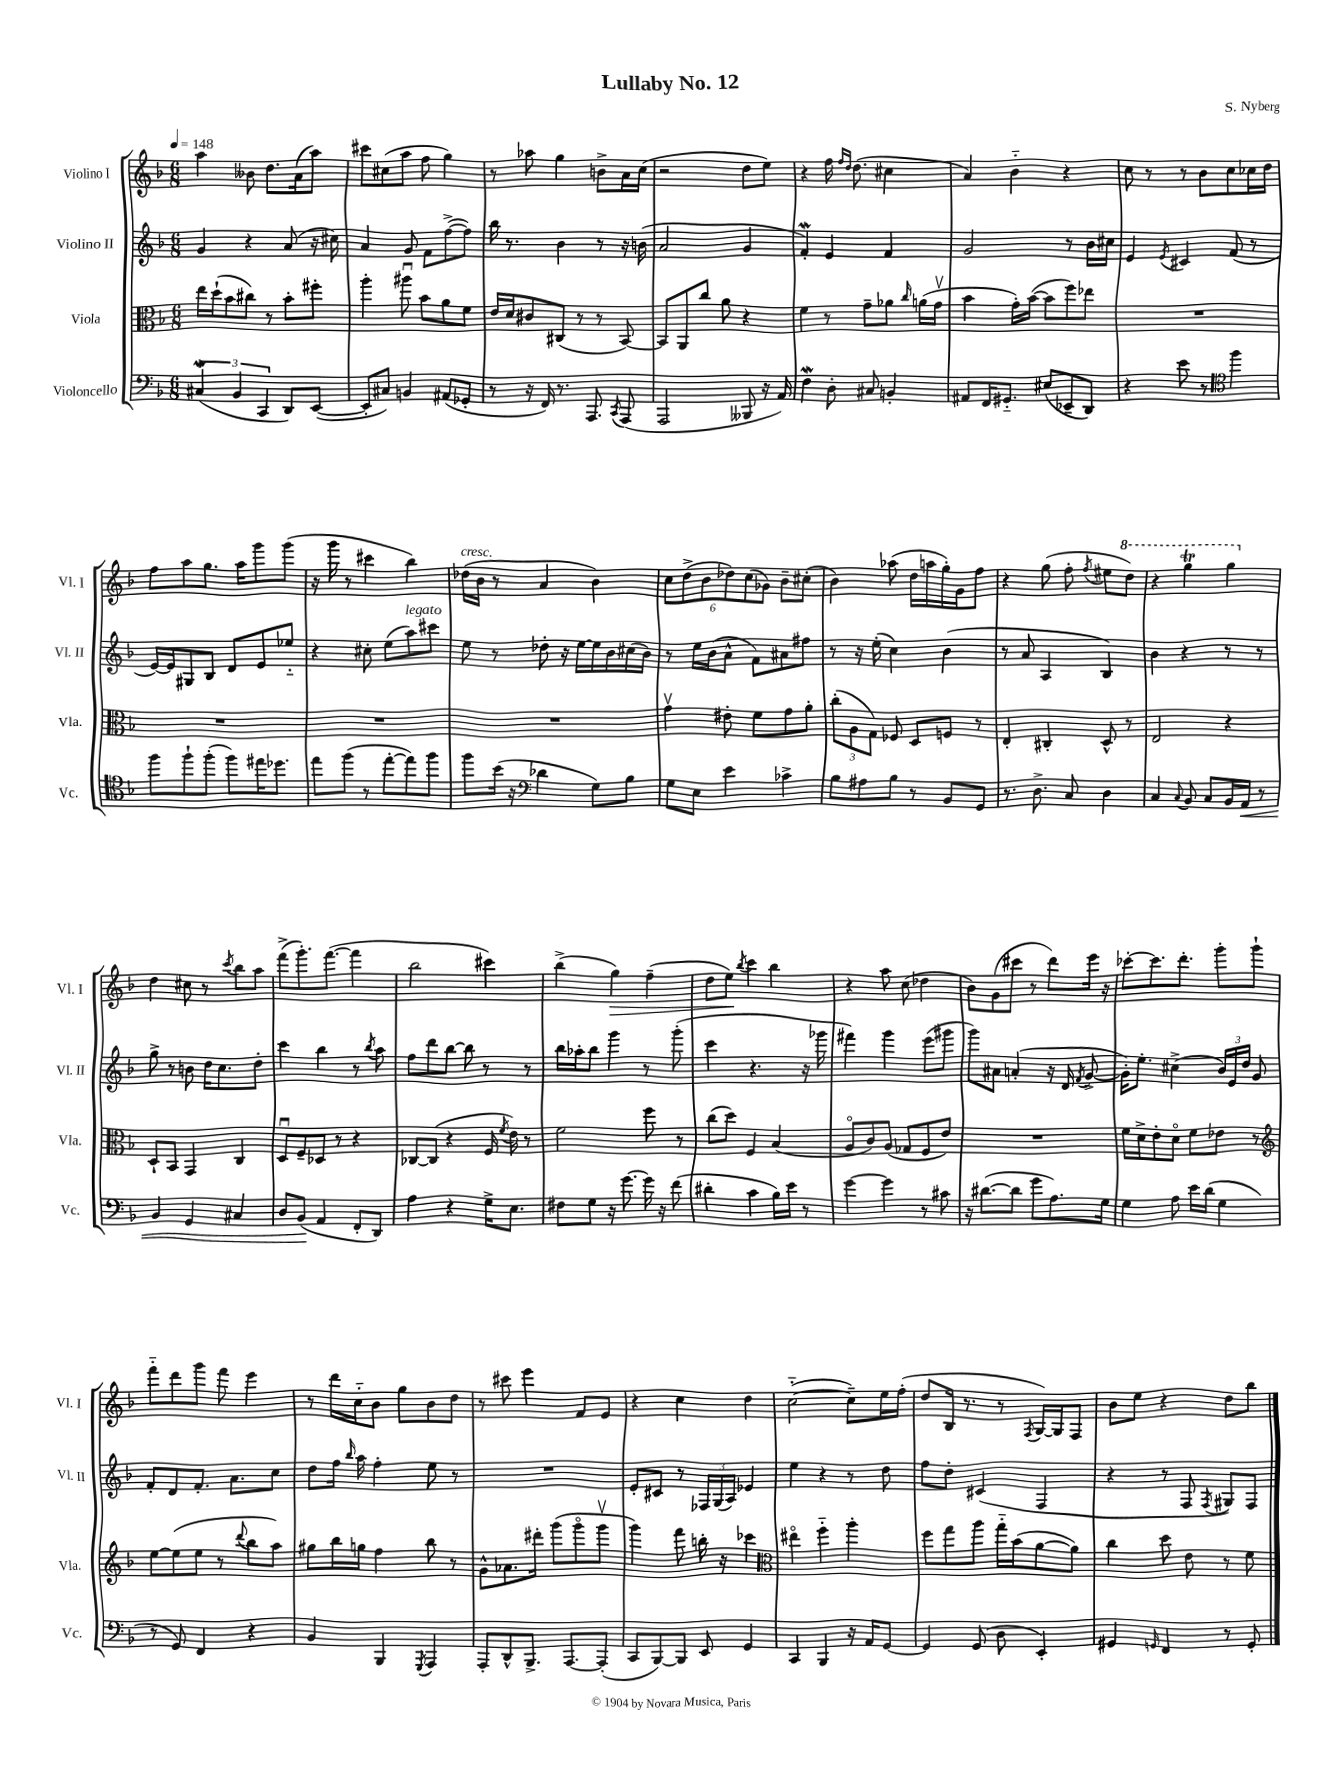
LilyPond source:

\header { title = "Lullaby No. 12" composer = "S. Nyberg" }
<<
\new StaffGroup <<
\new Staff = "s0" \with { instrumentName = "Violino I" shortInstrumentName = "Vl. I" } {
    \clef treble \key f \major \numericTimeSignature \time 6/8 \tempo 4 = 148
    \autoBeamOff a''4 beses'8 d''8.[ a'16( a''8]) |
    cis'''8[ cis''8( a''8] f''8 g''4) |
    r8 aes''8 g''4 b'8[-> a'16 c''16]( |
    r2 d''8[ e''8]) |
    r4 f''16 \grace { f''16[ d''16] } d''8.( cis''4 |
    a'4) bes'4-_ r4 |
    c''8 r8 r8 bes'8[ c''8 ces''16 d''16] |
    f''8[ a''8 g''8.] a''16[ g'''8 g'''8]( |
    r16 g'''16 r8 cis'''4 bes''4) |
    des''16[^\markup { \italic "cresc." }( bes'16] r8 a'4 bes'4) |
    \tuplet 6/4 { c''8[ d''8->( bes'8 des''8) c''8( ges'8]) } bes'8[-- cis''8]-.( |
    bes'4) aes''8( d''16[ a''16 g''16-.) g'16 f''8] |
    r4 g''8( f''8-. \acciaccatura { f''8 } eis''8[ \ottava #1 d'''8]) |
    r4 g'''4\trill g'''4 \ottava #0 |
    d''4 cis''8 r8 \acciaccatura { c'''8 } bes''8[ a''8] |
    f'''8[->( g'''8.-.) f'''8.]~( f'''4 |
    bes''2 cis'''4) |
    bes''4->( g''4\>) f''4--( |
    d''8[ e''8]\!) \acciaccatura { bes''8 } c'''4 bes''4 |
    r4 a''8 c''8( des''4 |
    bes'8[) g'8( cis'''8] r8 d'''8[) e'''16] r16 |
    ces'''8[~-. ces'''8. d'''8.]-. g'''8[-. g'''8]-! |
    f'''8[-_ d'''8 g'''8] f'''8 e'''4 |
    r8 d'''16[ c''16-_ bes'8] g''8[ bes'8 d''8] |
    r8 cis'''8 e'''4 f'8[ e'8] |
    r4 c''4 d''4 |
    c''2~-_( c''8[--) e''16 f''16]-.( |
    d''8[ bes16] r8. r8 \acciaccatura { f8 } g16[~) g16 f8] |
    bes'8[ e''8] r4 d''8[ bes''8] \bar "|." |
}
\new Staff = "s1" \with { instrumentName = "Violino II" shortInstrumentName = "Vl. II" } {
    \clef treble \key f \major \numericTimeSignature \time 6/8
    \autoBeamOff g'4 r4 a'8( r16 cis''16) |
    a'4 g'8 f'8[ f''8~->( f''8]) |
    bes''16 r8. bes'4 r8 r16 b'16( |
    a'2 g'4 |
    f'4-.\mordent) e'4 f'4 |
    g'2 r8 bes'16[ cis''16] |
    e'4 \acciaccatura { e'8 } cis'4 f'8( r8 |
    e'16[~) e'16 gis8 bes8] d'8[ e'8 ees''8]-_ |
    r4 cis''8-. e''8[( a''8^\markup { \italic "legato" }) cis'''8] |
    e''8 r8 des''8-. r16 e''16[~ e''16 bes'16 cis''16( bes'16]) |
    r8 e''16[ bes'16( a'8]-^ f'8[) ais'8 fis''8] |
    r8 r16 e''16-.( c''4) bes'4( |
    r8 a'8 a4 bes4) |
    bes'4 r4 r8 r8 |
    g''8-> r8 b'8 d''16[ c''8. d''8]-. |
    c'''4 bes''4 r8 \acciaccatura { bes''8 } a''8 |
    f''8[ d'''8 bes''8]~ bes''8 r8 r8 |
    bes''16[ aes''16-. bes''8] g'''4 r8 g'''8-.( |
    c'''4 r4. r16 ges'''16 |
    fis'''4) g'''4 e'''8[( gis'''8] |
    g'''8[) ais'8] a'4-.( r16 d'16 \acciaccatura { f'8 } g'8~-> |
    g'16[-.) e''8.]-. cis''4->( \tuplet 3/2 { bes'16[) e'16 d''16] } g'8 |
    f'8[-. d'8 f'8.]-. a'8.[ c''8] |
    d''8[ f''16] \grace { bes''16 } a''16 f''4-. e''8 r8 |
    R2. |
    e'8[-. cis'8] r8 \tuplet 3/2 { fes16[ g16( a16]) } ees'4 |
    e''4 r4 r8 d''8 |
    f''8[ d''8]-. cis'4( f4 |
    r4 r8 f8 \acciaccatura { f8 } gis8[) f8] \bar "|." |
}
\new Staff = "s2" \with { instrumentName = "Viola" shortInstrumentName = "Vla." } {
    \clef alto \key f \major \numericTimeSignature \time 6/8
    \autoBeamOff e''16[ d''16-!( bes'8 cis''8]) r8 bes'8[-. fis''8]-. |
    a''4-. ais''8\downbow bes'8[ a'8 f'8] |
    e'16[ d'16 cis'8 cis8]( r8 r8 bes,8~) |
    bes,8[ a,8 c''8] a'8 r4 |
    f'4 r8 g'8[-- aes'8] \grace { c''16 } a'16[( g'16]\upbow |
    bes'4 g'16[-.) bes'16]~( bes'8[ f''8) ees''8] |
    R2. |
    R2. |
    R2. |
    R2. |
    g'4\upbow eis'8-. f'8[ g'8 a'8]-. |
    \tuplet 3/2 { c''8[-.( a8 g8]) } fes8 d8[ f8] r8 |
    e4-. cis4-. d8-^ r8 |
    e2 r4 |
    d8[-! bes,8] g,4 c4 |
    d8[\downbow f8-- des8] r8 r4 |
    ces8[~ ces8]( r4 f16 \acciaccatura { f'8 } e'16) r8 |
    f'2 f''8 r8 |
    c''8[( d''8]) f4 bes4( |
    a8[\flageolet c'8) a8]( ges8[ f8 e'8]) |
    R2. |
    f'16[ d'16-> e'8-. d'8]\flageolet f'8[ ees'8] r8 |
    \clef treble e''8[~ e''8( e''8] r8 \appoggiatura { d'''8 } bes''8[ a''8]) |
    gis''8[ bes''16 g''16] f''4 bes''8 r8 |
    g'8[-^ aes'8. dis'''16]-. g'''8[( g'''8\flageolet g'''8]\upbow |
    g'''4) f'''8 b''16-. r16 ces'''4 |
    \clef alto eis''4\flageolet f''4-_ a''4-. |
    f''8[ g''8 a''8] g''16[-_ bes'16( a'8~ a'8]) |
    c''4 d''8 e'8 r8 f'8 \bar "|." |
}
\new Staff = "s3" \with { instrumentName = "Violoncello" shortInstrumentName = "Vc." } {
    \clef bass \key f \major \numericTimeSignature \time 6/8
    \autoBeamOff \tuplet 3/2 { cis4\mordent( bes,4 c,4 } d,8[) e,8]~( |
    e,8[-. cis8]) b,4 ais,8[( ges,8]-. |
    r8 r16 f,16) r8. a,,8. \acciaccatura { c,8 } a,,8( |
    a,,2 beses,,8 r16 a,16) |
    f4\mordent d8-. cis8 b,4-. |
    ais,8[ f,16 gis,8.]-_ eis8[( ees,8-- d,8]) |
    r4 e'8 r8 \clef tenor f''4 |
    f''8[ f''8-! f''8]-.( f''8[) eis''16 des''8.] |
    e''8[ f''8]( r8 e''8[~-. e''8) f''8] |
    f''8[ bes'16]( r16 \clef bass des'4 g8[) bes8] |
    g8[ e8] e'4 ces'4-> |
    bes8[ ais8 bes8] r8 bes,8[ g,8] |
    r8. d8.-> c8 d4 |
    c4 \appoggiatura { c8 } bes,8 c8[ bes,16 a,16]\< r8 |
    bes,4 g,4 cis4 |
    d8[ bes,8]\!( a,4 f,8[-. d,8]) |
    a4 r4 g16[-> e8.] |
    fis8[ g8] r16 g'8.~ g'16 r16 f'8( |
    dis'4-. c'4 bes16[) e'16] r8 |
    g'4~ g'4 r8 cis'8 |
    r16 dis'8.[~( dis'8] g'8[ a8.) g16] |
    g4 a8 e'16[ d'16]( g4 |
    r8 g,8) f,4 r4 |
    bes,4 bes,,4 \acciaccatura { g,,8 } a,,4 |
    a,,8[-. d,8-^ bes,,8.]-> a,,8.[~ a,,8]-.( |
    c,8[ bes,,8~) bes,,8] e,8 g,4 |
    c,4 bes,,4 r16 a,16[ g,8]~ |
    g,4 g,8( d8 e,4-.) |
    gis,4 \grace { g,16 } f,4 r8 g,8-. \bar "|." |
}
>>
>>
\layout { \context { \Score \remove "Bar_number_engraver" } }
